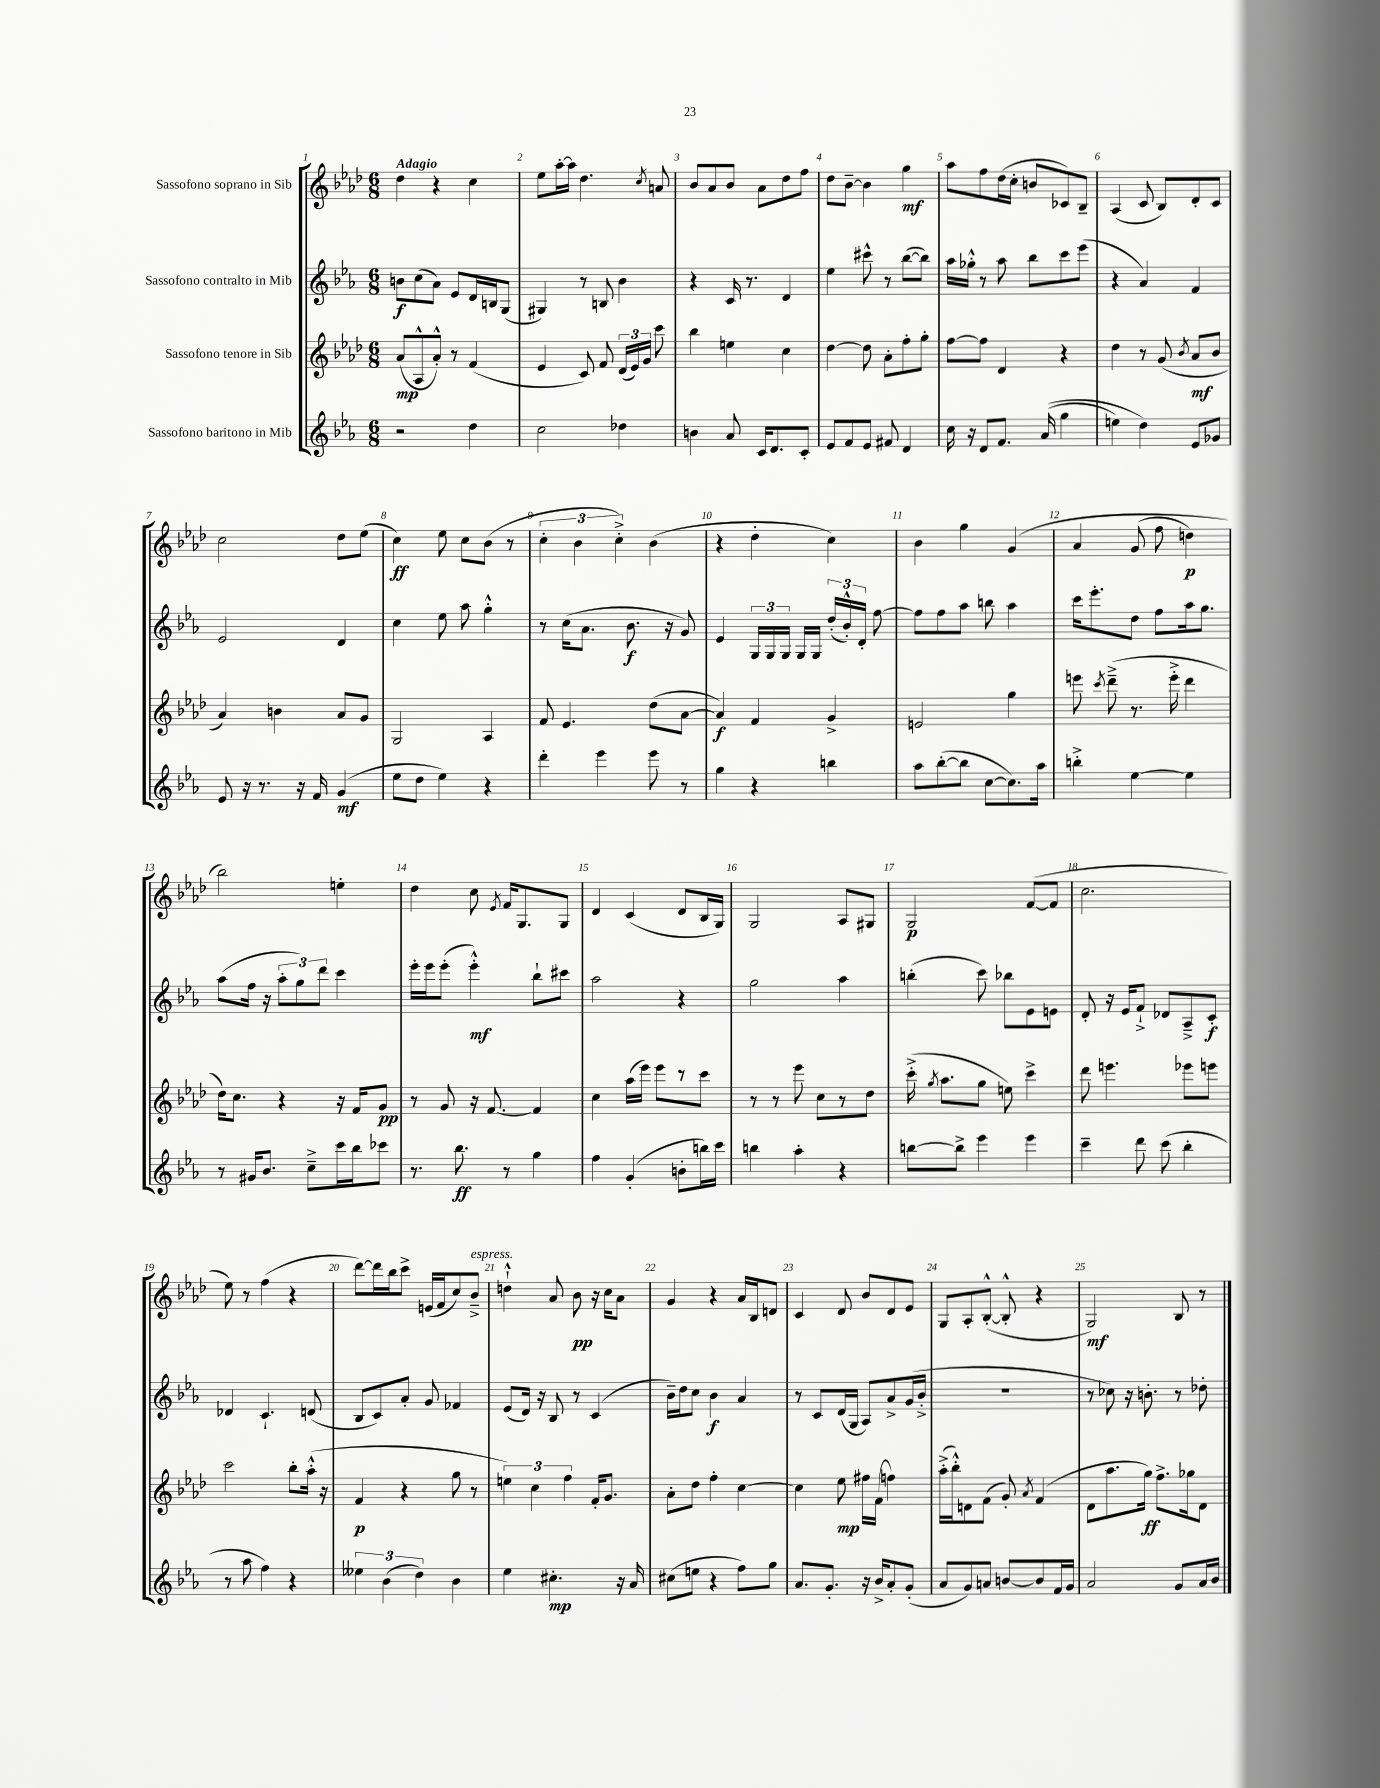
<<
\new StaffGroup <<
\new Staff = "s0" \with { instrumentName = "Sassofono soprano in Sib" } {
    \clef treble \key aes \major \numericTimeSignature \time 6/8 \tempo "Adagio"
    \autoBeamOff des''4 r4 c''4 |
    ees''8[ aes''16~-. aes''16] des''4. \acciaccatura { c''8 } a'8 |
    bes'8[ aes'8 bes'8] aes'8[ des''8 f''8] |
    des''8[ bes'8]~-- bes'4 g''4\mf |
    aes''8[ f''8 des''16( c''16]-. b'8[ ces'8) bes8]-- |
    aes4( c'8 bes8[) des'8-. c'8] |
    c''2 des''8[ ees''8]( |
    c''4\ff) ees''8 c''8[ bes'8]( r8 |
    \tuplet 3/2 { c''4-. bes'4 c''4-.->) } bes'4( |
    r4 des''4-. c''4) |
    bes'4 g''4 g'4\( |
    aes'4 g'8( f''8 d''4\p) |
    bes''2\) e''4-. |
    des''4 c''8 \acciaccatura { ees'8 } f'16[ g8. g8] |
    des'4 c'4( des'8[ bes16 g16]) |
    g2 aes8[ gis8] |
    g2\p f'8[~( f'8] |
    c''2. |
    ees''8) r8 f''4( r4 |
    des'''8[~) des'''16 bes''16 c'''8]-> e'16[( f'16 c''8) bes'8]--->^\markup { \italic "espress." } |
    d''4-!-^ aes'8 bes'8\pp r16 c''16[ aes'8] |
    g'4 r4 aes'16[ bes16 d'8] |
    c'4 des'8 bes'8[ des'8 ees'8] |
    g8[ aes8-. bes8]~-.-^( bes8-.-^ r4 |
    g2\mf) bes8 r8 \bar "|." |
}
\new Staff = "s1" \with { instrumentName = "Sassofono contralto in Mib" } {
    \clef treble \key ees \major \numericTimeSignature \time 6/8
    \autoBeamOff b'8[\f c''8( aes'8]) ees'8[ d'16 b16 g8]( |
    gis4) r8 b8 bes'4 |
    r4 c'16 r8. d'4 |
    ees''4 cis'''8-^ r8 bes''8[~( bes''8]) |
    aes''16[ ges''16]-.-^ r8 aes''8 bes''8[ c'''8 ees'''8]( |
    r4 aes'4) f'4 |
    ees'2 d'4 |
    c''4 ees''8 aes''8 g''4-.-^ |
    r8 c''16[( aes'8.] bes'8.\f r16 g'8) |
    ees'4 \tuplet 3/2 { g16[ g16 g16] } g16[ g16] \tuplet 3/2 { d''16[-.( bes'16-.-^) d'16]-. } f''8~ |
    f''8[ f''8 aes''8] b''8 aes''4 |
    c'''16[ ees'''8.-. d''8] f''8[ aes''16 g''8.] |
    aes''8[( f''16] r16 \tuplet 3/2 { aes''8[-. g''8) d'''8] } c'''4 |
    ees'''16[-. ees'''16 ees'''8]-.( ees'''4-.-^\mf) bes''8[-! cis'''8] |
    aes''2 r4 |
    g''2 aes''4 |
    b''4-.( c'''8) bes''8[ ees'8 e'8] |
    d'8-. r16 ees'16[ f'8]-!-> des'8[ aes8---> c'8]-.\f |
    des'4 c'4.-! d'8( |
    bes8[ c'8) aes'8]-. g'8 fes'4 |
    ees'8[( d'16]) r16 bes8 r8 c'4( |
    bes'16[--) d''16 c''8] bes'4\f aes'4 |
    r8 c'8[ d'16( g16] aes8[) aes'8-> g'16( bes'16]-.-> |
    R2. |
    r8 ces''8) r16 b'8.-. r8 des''8-. \bar "|." |
}
\new Staff = "s2" \with { instrumentName = "Sassofono tenore in Sib" } {
    \clef treble \key aes \major \numericTimeSignature \time 6/8
    \autoBeamOff aes'8[\mp( aes8-^ aes'8]-.-^) r8 f'4( |
    ees'4 c'8) f'8 \tuplet 3/2 { des'16[( ees'16) g'16] } c'''8 |
    bes''4 e''4 c''4 |
    des''4~ des''8 aes'8[-. f''8-. g''8]-. |
    f''8[~ f''8] des'4 r4 |
    des''4 r8 g'8( \acciaccatura { bes'8 } aes'8[\mf bes'8] |
    aes'4) b'4 aes'8[ g'8] |
    g2 aes4 |
    f'8 ees'4. des''8[( aes'8]~ |
    aes'4\f) f'4 g'4-> |
    e'2 g''4 |
    e'''8 \acciaccatura { c'''8 } des'''8--->( r8. e'''16-.-> des'''4 |
    des''16[) c''8.] r4 r16 f'16[ g'8]\pp |
    r8 g'8 r16 f'8.~ f'4 |
    c''4 aes''16[( ees'''16]) ees'''8[ r8 c'''8] |
    r8 r8 ees'''8 c''8[ r8 des''8] |
    c'''16-.->( \acciaccatura { g''8 } aes''8.[ g''8] e''8) c'''4-> |
    des'''8 e'''4. ees'''8[ e'''8] |
    c'''2 bes''8[-. aes''16]-.-^( r16 |
    f'4\p r4 g''8 r8 |
    \tuplet 3/2 { e''4) c''4 f''4 } f'16[-. g'8.] |
    aes'8[-. des''8] f''4-. c''4~ |
    c''4 ees''8\mp fis''16[ f'16]( f''4) |
    aes''16[-.->( bes''16-.-^) d'8 f'8]( g'8-.) \acciaccatura { aes'8 } f'4( |
    des'8[ aes''8. g''16]\ff) f''8.[-> ges''16 des'8] \bar "|." |
}
\new Staff = "s3" \with { instrumentName = "Sassofono baritono in Mib" } {
    \clef treble \key ees \major \numericTimeSignature \time 6/8
    \autoBeamOff r2 d''4 |
    c''2 des''4 |
    b'4 aes'8 c'16[ d'8. c'8]-. |
    ees'8[ f'8 ees'8] fis'8 d'4 |
    c''16 r16 d'8[ f'8.] aes'16(\( g''4 |
    e''4) d''4\) ees'8[ ges'8] |
    ees'8 r16 r8. r16 f'16 g'4\mf( |
    ees''8[ d''8] ees''4) r4 |
    d'''4-. ees'''4 ees'''8 r8 |
    g''4 r4 b''4 |
    aes''8[ bes''8~-.( bes''8] c''8[~ c''8.) aes''16] |
    b''4-.-> ees''4~ ees''4 |
    r8 gis'16[ bes'8.] c''8[---> c'''16 bes''16 ces'''8] |
    r8. bes''8.\ff r8 g''4 |
    f''4 g'4-.( b'8[-. b''16) c'''16] |
    b''4 aes''4-. r4 |
    b''8[~ b''8]-> ees'''4 ees'''4 |
    c'''4-- d'''8 c'''8( bes''4-. |
    r8 aes''8 f''4) r4 |
    \tuplet 3/2 { eeses''4 bes'4( d''4) } bes'4 |
    ees''4 cis''4.-.\mp r16 aes'16 |
    cis''8[( e''8] r4 f''8[) g''8] |
    aes'8.[ g'8.]-. r16 bes'16[-> aes'8-. g'8]-.( |
    aes'8[ g'8) a'8] b'8[~ b'8 f'16 g'16] |
    aes'2 g'8[ aes'16 bes'16] \bar "|." |
}
>>
>>
\layout { \context { \Score \override BarNumber.break-visibility = ##(#f #t #t) barNumberVisibility = #all-bar-numbers-visible } }
